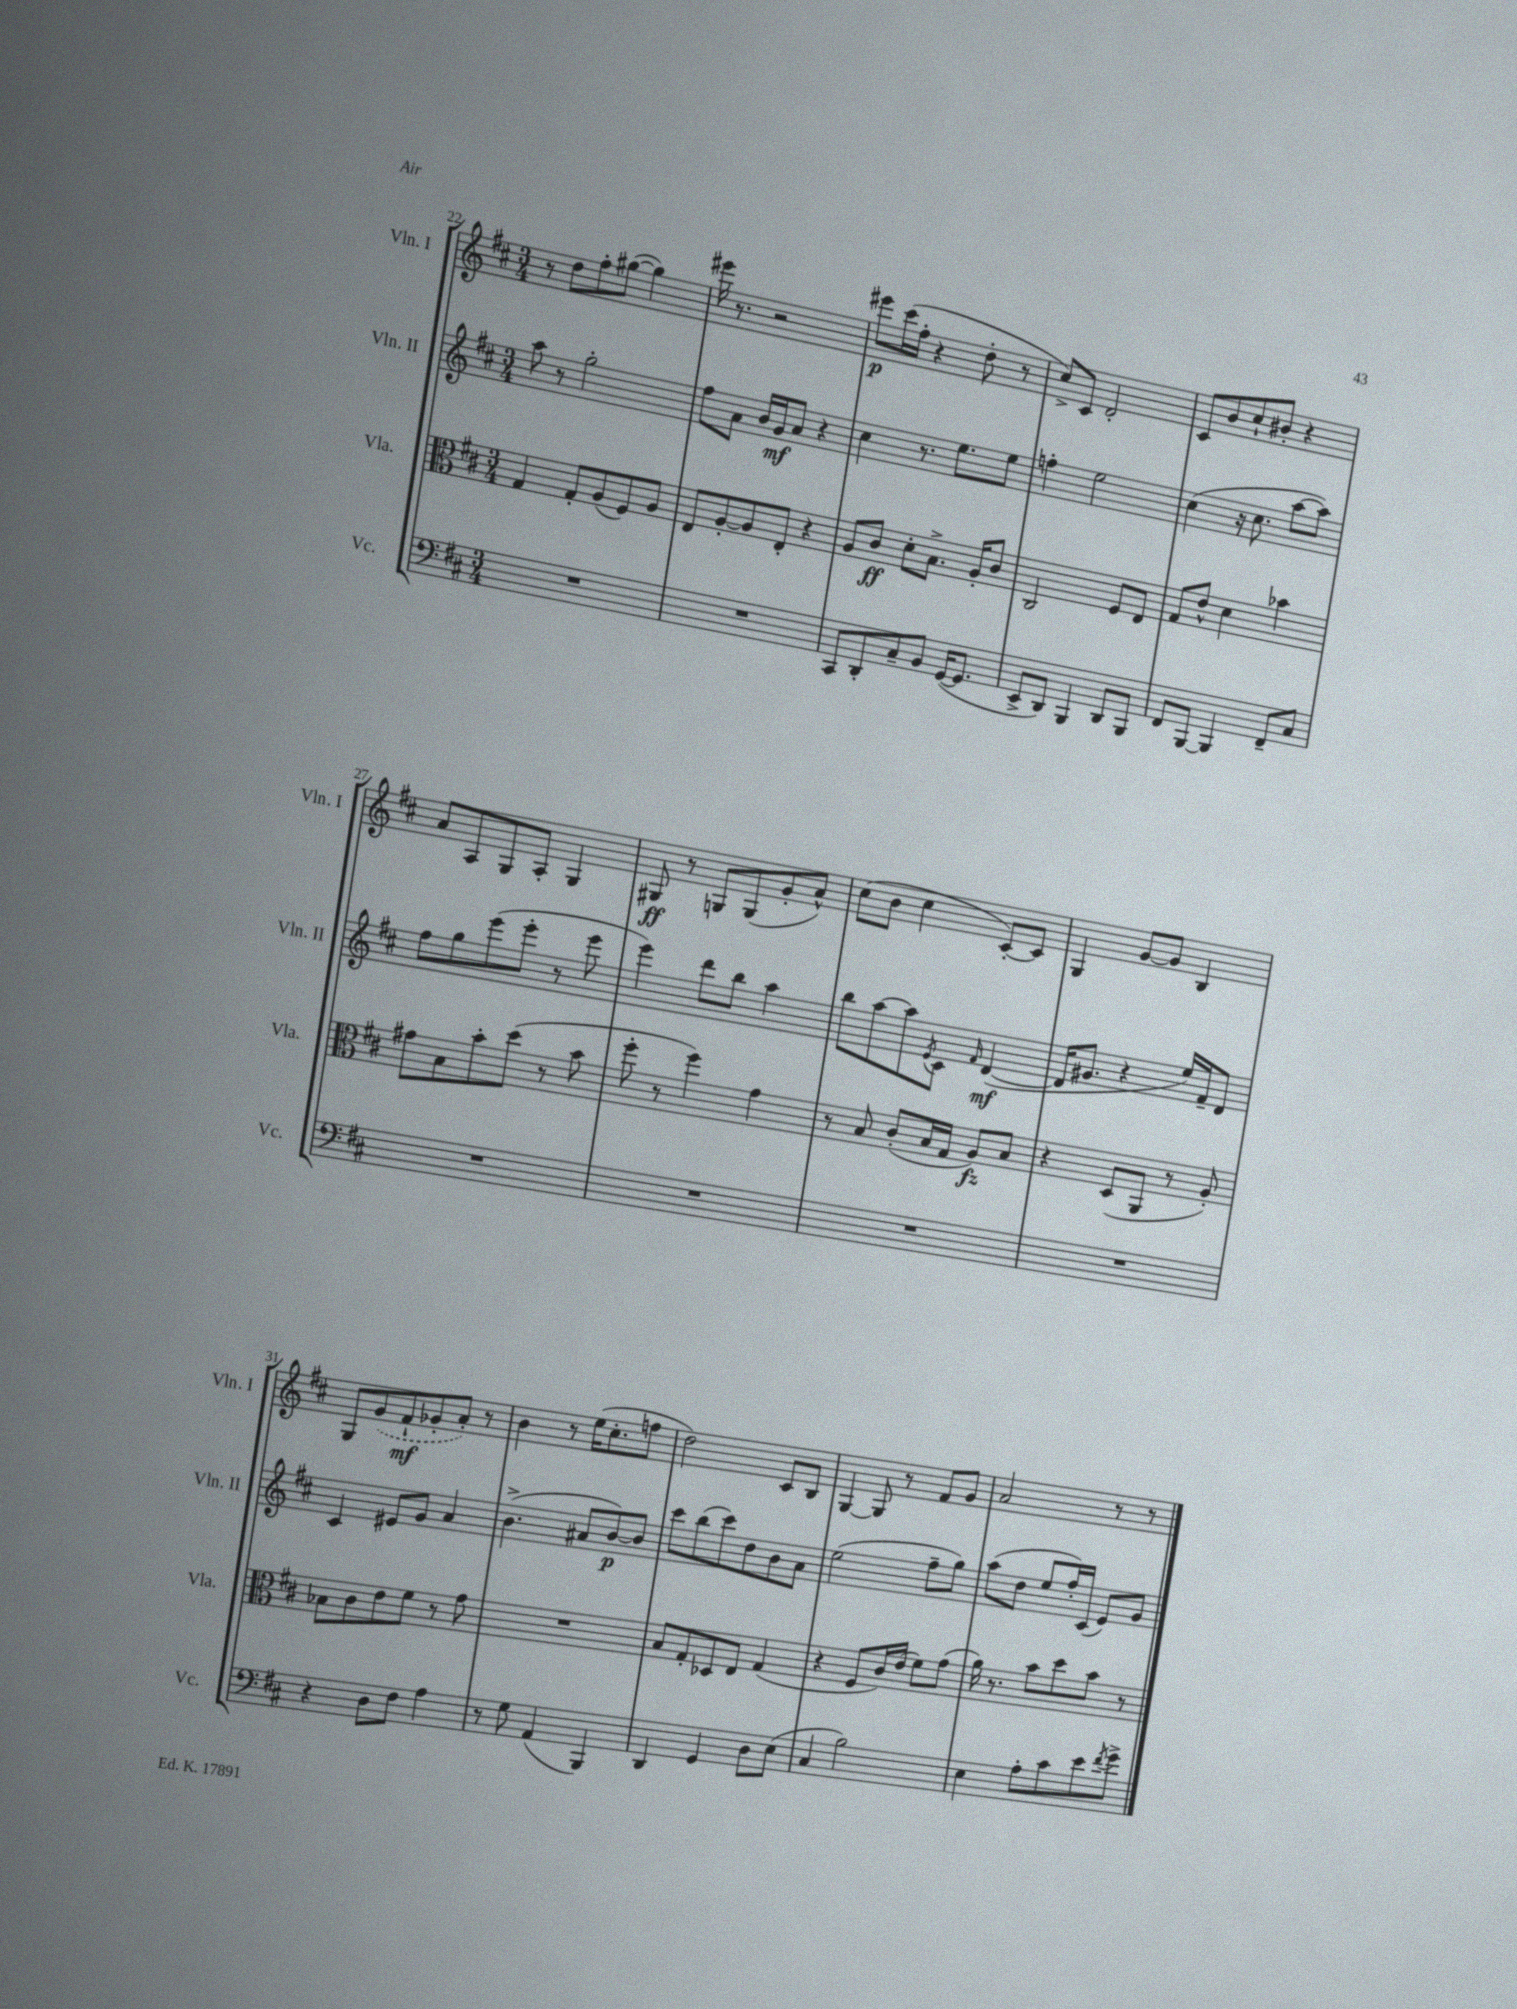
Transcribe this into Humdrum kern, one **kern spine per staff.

**kern	**kern	**dynam	**kern	**dynam	**kern	**dynam
*part4	*part3	*part3	*part2	*part2	*part1	*part1
*staff4	*staff3	*staff3	*staff2	*staff2	*staff1	*staff1
*I"Vc.	*I"Vla.	*	*I"Vln. II	*	*I"Vln. I	*
*I'Vc.	*I'Vla.	*	*I'Vln. II	*	*I'Vln. I	*
*clefF4	*clefC3	*	*clefG2	*	*clefG2	*
*k[f#c#]	*k[f#c#]	*	*k[f#c#]	*	*k[f#c#]	*
*M3/4	*M3/4	*	*M3/4	*	*M3/4	*
=22	=22	=22	=22	=22	=22	=22
2.r	4G/	.	8aa\	.	8r	.
.	.	.	8r	.	8dd\L	.
.	8G'/L	.	2gg'\	.	8ff#'\	.
.	(8A/	.	.	.	([8gg#X\J	.
.	8F#/)	.	.	.	4gg#\])	.
.	8A/J	.	.	.	.	.
=23	=23	=23	=23	=23	=23	=23
2.r	8E/L	.	8ff#\L	.	16eee#X\	.
.	.	.	.	.	8.r	.
.	[8A'/	.	8a\J	.	.	.
.	8A/]	.	16b/LL	.	2r	.
.	.	.	16g/J	mf	.	.
.	8E'/J	.	8a/J	.	.	.
.	4r	.	4r	.	.	.
=24	=24	=24	=24	=24	=24	=24
8CC#/L	8A/L	.	4cc#\	.	8eee#X\L	p
8DD'/	8c#/J	ff	.	.	(16ccc#\L	.
.	.	.	.	.	16ff#'\JJ	.
8C#~/	8d'\L	.	8.r	.	4r	.
8BB/J	8.B^\J	.	.	.	.	.
.	.	.	8.ee\L	.	.	.
([16GG/KL	.	.	.	.	8dd'\	.
8.GG/J]	16A'/KL	.	.	.	.	.
.	8c#/J	.	8ee\J	.	8r	.
=25	=25	=25	=25	=25	=25	=25
8EE^/L	2C#/	.	4ffn'\	.	8cc#^/L)	.
8DD/J)	.	.	.	.	8c#/J	.
4BBB/	.	.	2ee\	.	2d'/	.
8DD/L	8F#/L	.	.	.	.	.
8BBB/J	8E/J	.	.	.	.	.
=26	=26	=26	=26	=26	=26	=26
8FF#/L	8G/L	.	(4cc#\	.	8c#/L	.
[8BBB/J	8e^^/J	.	.	.	8b/	.
4BBB/]	4d\	.	16r	.	8cc#`/	.
.	.	.	8.cc#\	.	.	.
.	.	.	.	.	8b#X'/J	.
8FF#~/L	4b-X\	.	[8aa\L	.	4r	.
8C#/J	.	.	8aa\J])	.	.	.
!!LO:LB:g=z
=27	=27	=27	=27	=27	=27	=27
2.r	8g#X\L	.	8ff#\L	.	8a/L	.
.	8B\	.	8gg\	.	8A/	.
.	8b'\	.	(8eee\	.	8G/	.
.	(8dd\J	.	8eee'\J	.	8A'/J	.
.	8r	.	8r	.	4G/	.
.	8b\	.	8eee\	.	.	.
=28	=28	=28	=28	=28	=28	=28
2.r	8ff#'\	.	4eee\)	.	8G#X/	ff
.	8r	.	.	.	8r	.
.	4ff#\)	.	8ddd\L	.	8Gn/L	.
.	.	.	8bb\J	.	(8G/	.
.	4g\	.	4aa\	.	8g'/	.
.	.	.	.	.	8a^^/J)	.
=29	=29	=29	=29	=29	=29	=29
2.r	8r	.	8bb\L	.	(8cc#\L	.
.	8B/	.	[8aa\	.	8b\J	.
.	(8c#'/L	.	8aa\]	.	4cc#\	.
.	.	.	8qe/	.	.	.
.	16B/L	.	8c#\J	.	.	.
.	16G/JJ	.	.	.	.	.
.	.	.	16qqf#/	.	.	.
.	8A/L)	fz	([4d/	mf	[8c#'/L)	.
.	8B/J	.	.	.	8c#/J]	.
=30	=30	=30	=30	=30	=30	=30
2.r	4r	.	16d/KL]	.	4G/	.
.	.	.	8.g#X/J	.	.	.
.	(8D/L	.	4r	.	[8g/L	.
.	8AA/J	.	.	.	8g/J]	.
.	8r	.	16ee/LL)	.	4B/	.
.	.	.	16f#~/J	.	.	.
.	8A'/)	.	8d/J	.	.	.
!!LO:LB:g=z
=31	=31	=31	=31	=31	=31	=31
4r	8B-X\L	.	4c#/	.	8G/L	.
.	8c#\	.	.	.	(8g/	.
8D\L	8e\	.	8e#X/L	.	8f#`/	mf
8F#\J	8f#\J	.	8g/J	.	8g-X'/	.
4A\	8r	.	4a/	.	8a'/J)	.
.	8g\	.	.	.	8r	.
=32	=32	=32	=32	=32	=32	=32
8r	2.r	.	(4.b^\	.	4b\	.
8G\	.	.	.	.	.	.
(4AA/	.	.	.	.	8r	.
.	.	.	8a#X/L	.	(16ee\KL	.
.	.	.	.	.	8.cc#'\	.
4BBB/)	.	.	[8b/)	p	.	.
.	.	.	8b/J]	.	8ffn\J	.
=33	=33	=33	=33	=33	=33	=33
4DD/	8B/L	.	8ccc#\L	.	2dd\)	.
.	8G'/	.	(8bb\	.	.	.
4GG/	8D-X/	.	8ccc#\)	.	.	.
.	8E/J	.	8dd\	.	.	.
8D\L	(4G/	.	8b\	.	8c#/L	.
(8E\J	.	.	8a\J	.	8B/J	.
=34	=34	=34	=34	=34	=34	=34
4C#/	4r	.	(2ee\	.	[4G/	.
2B\)	8F#/L	.	.	.	8G/]	.
.	16c#/L)	.	.	.	8r	.
.	(16e/JJ	.	.	.	.	.
.	8f#\L)	.	8ff#~\L	.	8f#/L	.
.	(8g\J	.	8gg\J)	.	8g/J	.
=35	=35	=35	=35	=35	=35	=35
4E\	16a\)	.	(8aa\L	.	2a/	.
.	8.r	.	.	.	.	.
.	.	.	8dd\J	.	.	.
8A'\L	8b\L	.	8ee/L	.	.	.
8c#\	8dd\	.	16ff#'/L)	.	.	.
.	.	.	(16c#/JJ	.	.	.
8e\	8b\J	.	8e/L)	.	8r	.
8qf#/	.	.	.	.	.	.
8g^\J	8r	.	8g/J	.	8r	.
==	==	==	==	==	==	==
*-	*-	*-	*-	*-	*-	*-
